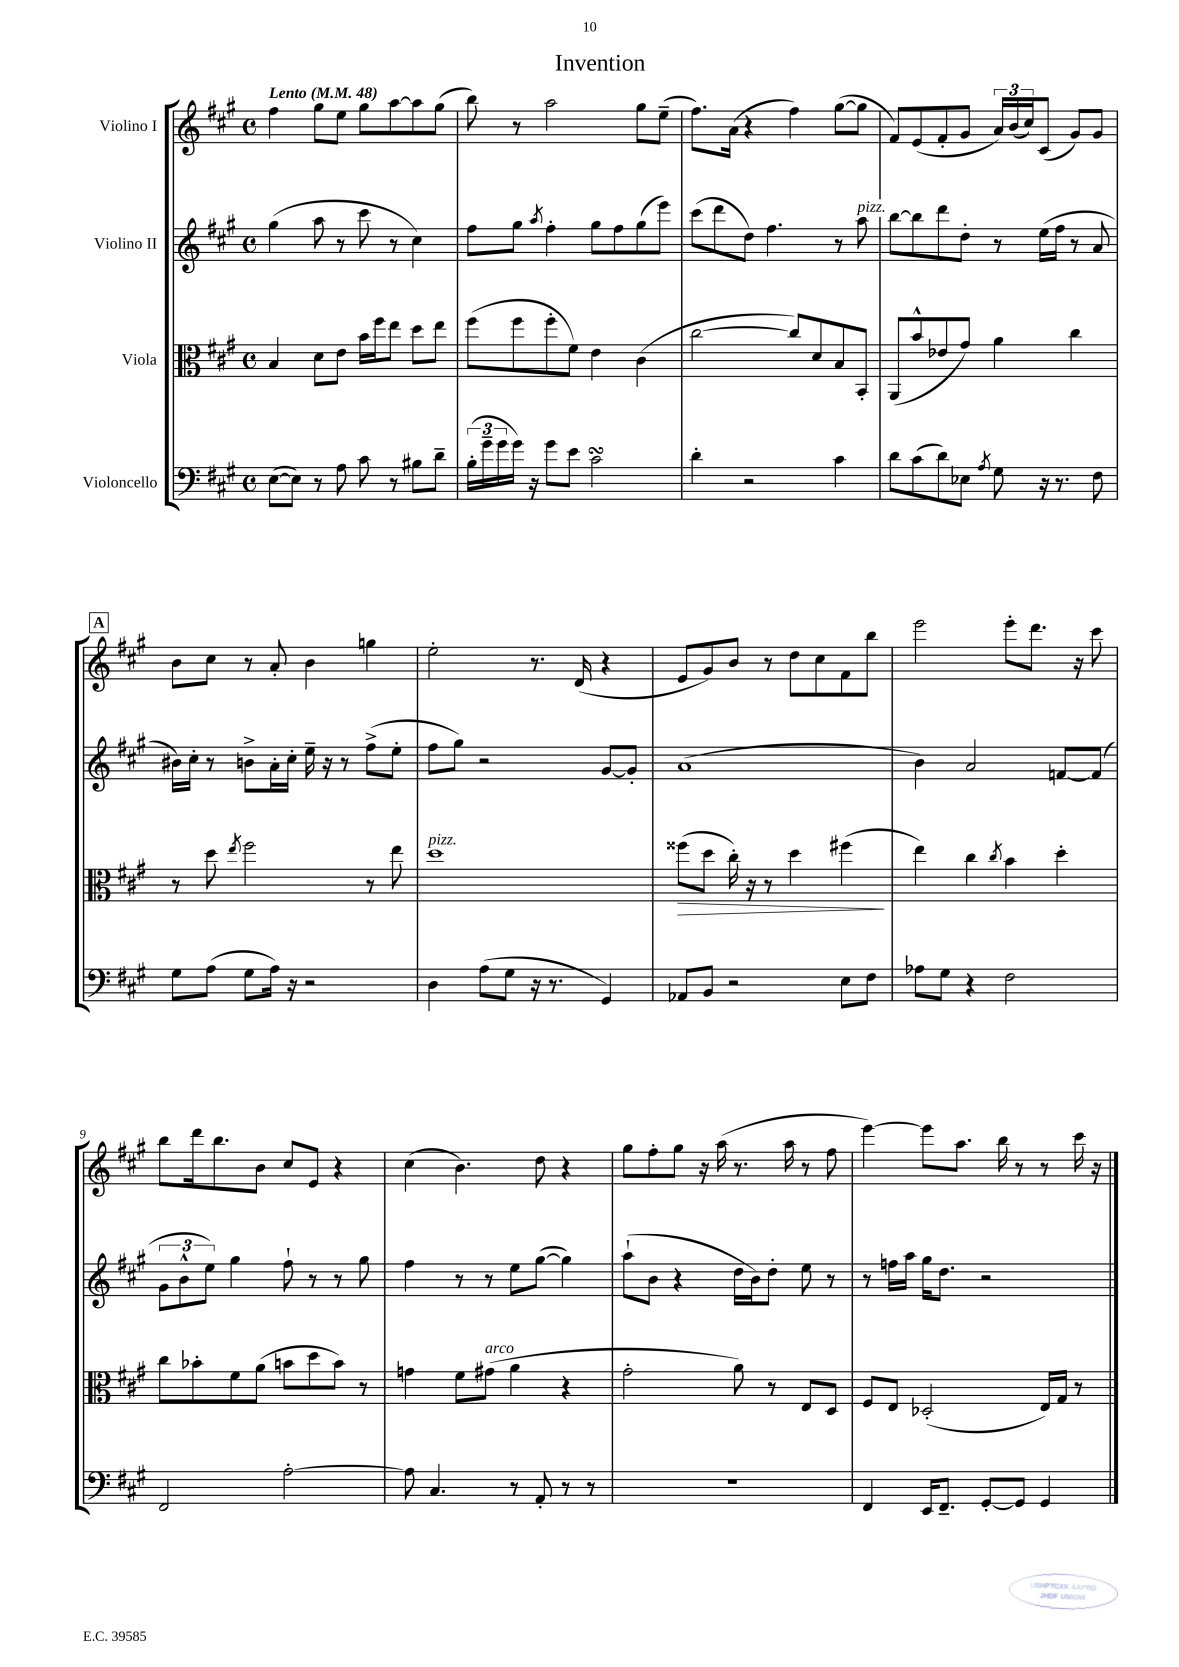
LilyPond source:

\header { title = "Invention" }
<<
\new StaffGroup <<
\new Staff = "s0" \with { instrumentName = "Violino I" } {
    \clef treble \key a \major \defaultTimeSignature \time 4/4 \tempo "Lento" 4 = 48
    fis''4 gis''8 e''8 gis''8 a''8~ a''8 gis''8( |
    b''8) r8 a''2 gis''8 e''8--( |
    fis''8.) a'16( r4 fis''4) gis''8~( gis''8 |
    fis'8) e'8( fis'8-. gis'8 \tuplet 3/2 { a'16) b'16( cis''16) } cis'8( gis'8) gis'8 |
    \mark \markup { \box "A" } b'8 cis''8 r8 a'8-. b'4 g''4 |
    e''2-. r8. d'16( r4 |
    e'8 gis'8) b'8 r8 d''8 cis''8 fis'8 b''8 |
    e'''2 e'''8-. d'''8. r16 cis'''8 |
    b''8 d'''16 b''8. b'8 cis''8 e'8 r4 |
    cis''4( b'4.) d''8 r4 |
    gis''8 fis''8-. gis''8 r16 a''16( r8. a''16 r8 fis''8 |
    e'''4~) e'''8 a''8. b''16 r8 r8 cis'''16 r16 \bar "|." |
}
\new Staff = "s1" \with { instrumentName = "Violino II" } {
    \clef treble \key a \major \defaultTimeSignature \time 4/4
    gis''4( a''8 r8 cis'''8 r8 cis''4) |
    fis''8 gis''8 \acciaccatura { a''8 } fis''4-. gis''8 fis''8 gis''8( e'''8) |
    cis'''8( d'''8 d''8) fis''4. r8 a''8^\markup { \italic "pizz." } |
    b''8~ b''8 d'''8 d''8-. r8 e''16( fis''16 r8 a'8 |
    \mark \markup { \box "A" } bis'16) cis''16-. r8 b'8-> a'16-. cis''16-. e''16-- r16 r8 fis''8->( e''8-. |
    fis''8 gis''8) r2 gis'8~ gis'8-. |
    a'1( |
    b'4) a'2 f'8~ f'8( |
    \tuplet 3/2 { gis'8 b'8-^ e''8) } gis''4 fis''8-! r8 r8 gis''8 |
    fis''4 r8 r8 e''8 gis''8~( gis''4) |
    a''8-!( b'8 r4 d''16 b'16) d''8-. e''8 r8 |
    r8 f''16 a''16 gis''16 d''8. r2 \bar "|." |
}
\new Staff = "s2" \with { instrumentName = "Viola" } {
    \clef alto \key a \major \defaultTimeSignature \time 4/4
    b4 d'8 e'8 b'16 fis''16 e''8 d''8 e''8 |
    fis''8( fis''8 fis''8-. fis'8) e'4 cis'4( |
    cis''2~ cis''8) d'8 b8 b,8-. |
    a,8( b'8-^ ees'8 gis'8) a'4 cis''4 |
    \mark \markup { \box "A" } r8 d''8 \acciaccatura { e''8 } fis''2 r8 e''8 |
    d''1^\markup { \italic "pizz." } |
    fisis''8\>( d''8 cis''16-.) r16 r8 d''4 fis''4\!( |
    e''4) cis''4 \acciaccatura { cis''8 } b'4 d''4-. |
    cis''8 bes'8-. fis'8 a'8( b'8 d''8 b'8) r8 |
    g'4 fis'8 gis'8^\markup { \italic "arco" }( a'4 r4 |
    gis'2-. a'8) r8 e8 d8 |
    fis8 e8 des2-.( e16) gis16 r8 \bar "|." |
}
\new Staff = "s3" \with { instrumentName = "Violoncello" } {
    \clef bass \key a \major \defaultTimeSignature \time 4/4
    e8~( e8) r8 a8 cis'8 r8 bis8 d'8-- |
    \tuplet 3/2 { b16-.( gis'16-- gis'16 } gis'16) r16 gis'8 e'8 cis'2\turn |
    d'4-. r2 cis'4 |
    d'8 cis'8( d'8) ees8 \acciaccatura { a8 } gis8 r16 r8. fis8 |
    \mark \markup { \box "A" } gis8 a8( gis8 a16) r16 r2 |
    d4 a8( gis8 r16 r8. gis,4) |
    aes,8 b,8 r2 e8 fis8 |
    aes8 gis8 r4 fis2 |
    fis,2 a2~-. |
    a8 cis4. r8 a,8-. r8 r8 |
    R1 |
    fis,4 e,16 fis,8.-- gis,8~-. gis,8 gis,4 \bar "|." |
}
>>
>>
